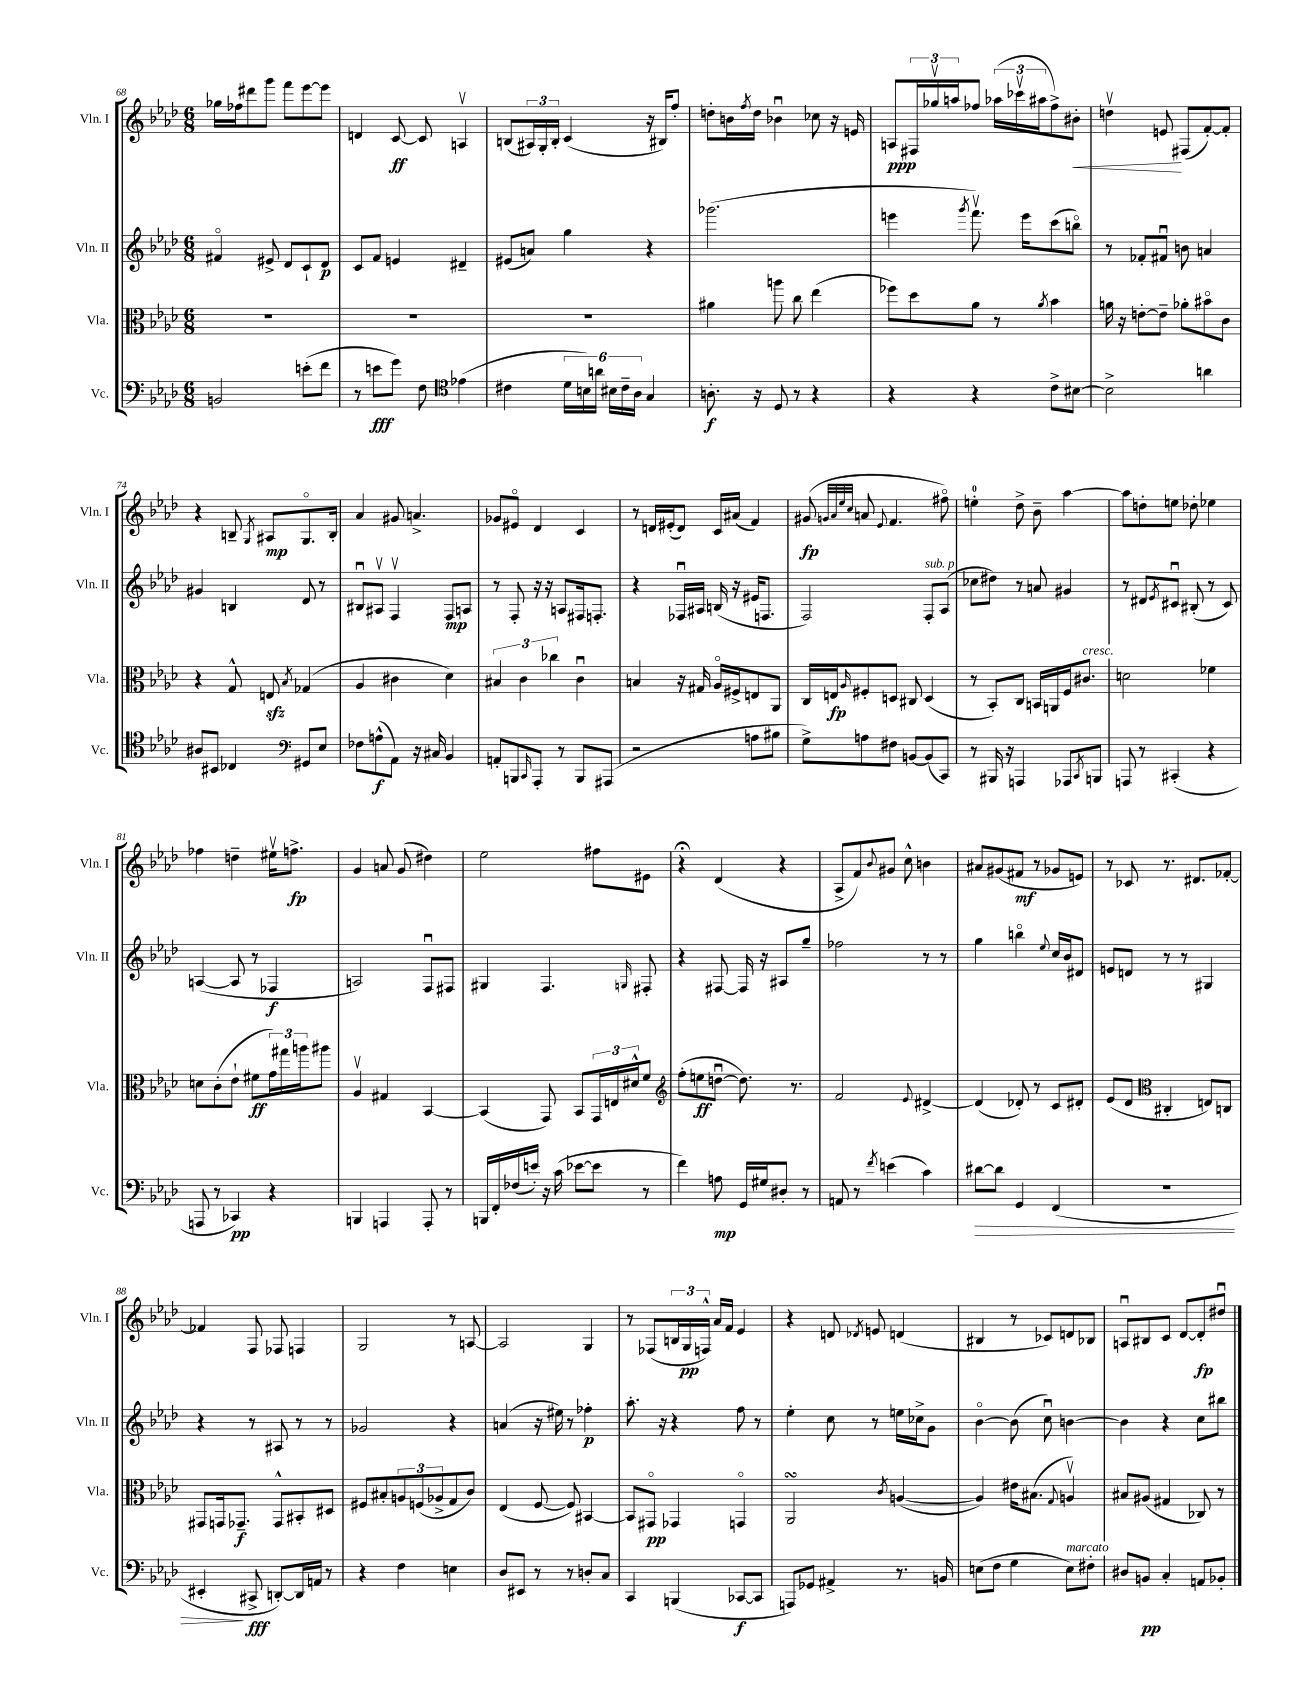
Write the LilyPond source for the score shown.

<<
\new StaffGroup <<
\new Staff = "s0" \with { instrumentName = "Vln. I" shortInstrumentName = "Vln. I" } {
    \clef treble \key aes \major \numericTimeSignature \time 6/8
    ges''16 fes''16 dis'''8 g'''8 f'''8 ees'''8~ ees'''8 |
    d'4 c'8~\ff c'8 a4\upbow |
    b8( \tuplet 3/2 { ais16) g16-. b16-. } c'4( r16 bis16) f''8-. |
    d''8-. b'16 \acciaccatura { f''8 } d''16 bes'4\downbow ces''8 r16 e'16 |
    a8\ppp \tuplet 3/2 { fis16 ges''16\upbow a''16 } fes''8 \tuplet 3/2 { aes''16( ces'''16\upbow ais''16 } fes''8->) bis'8-.\< |
    d''4\upbow e'8\! fis8( f'8~-.) f'8-. |
    r4 b8-- \acciaccatura { g8 } ais8\mp g8.\flageolet b16-. |
    aes'4 gis'8 a'4.-> |
    ges'8 eis'8\flageolet des'4 c'4 |
    r8 d'16 eis'16-.( d'8) c'16 ais'16( f'4) |
    gis'8\fp( \grace { g'32 aes'32 ees''32 c''32 } a'8 \appoggiatura { ees'8 } f'4. fis''8\flageolet) |
    e''4-0-. des''8-> bes'8-- aes''4~ |
    aes''8 d''8-. e''8 des''8-. ees''4 |
    fes''4 d''4-- eis''16\upbow f''8.->\fp |
    g'4 a'8 g'8( dis''4) |
    ees''2 fis''8 eis'8 |
    r4\fermata des'4( r4 |
    aes8-> f'8) \appoggiatura { bes'8 } gis'8 c''8-^ b'4 |
    ais'8 gis'8( fis'8\mf r8 ges'8 e'8) |
    r8 ces'8 r8. dis'8. fes'8~-. |
    fes'4 f8 fes8 f4 |
    g2 r8 a8~ |
    a2 g4 |
    r8 fes8( \tuplet 3/2 { b16 g16\pp f16-^) } aes'16 f'16 ees'4 |
    r4 d'8 \acciaccatura { des'8 } e'8 d'4( |
    bis4 r8 ces'8) d'8 bes8 |
    a8\downbow bis8 c'8 des'8~ des'8-.\fp dis''8\downbow \bar "|." |
}
\new Staff = "s1" \with { instrumentName = "Vln. II" shortInstrumentName = "Vln. II" } {
    \clef treble \key aes \major \numericTimeSignature \time 6/8
    fis'4\flageolet eis'8-> des'8 c'8-! des'8\p |
    c'8 f'8 e'4 dis'4-- |
    eis'8( a'8) g''4 r4 |
    ges'''2.( |
    e'''4 \acciaccatura { g'''8 } f'''8.\upbow) e'''16 c'''8( b''8\flageolet) |
    r8 fes'8-. fis'8\downbow b'8 a'4 |
    gis'4 b4 des'8 r8 |
    bis8\downbow ais8\upbow f4\upbow f8\mp a8 |
    r8 f8-. r16 r16 a8 fis16 f8.-. |
    r4 fes16\downbow ais16 b16( r16 eis'16 f8. |
    f2) f8-.^\markup { \italic "sub. p" } aes8( |
    ces''8 dis''8) r8 a'8 gis'4 |
    r8 dis'8 \acciaccatura { ees'8 } cis'8\downbow bis8-.( r8 cis'8) |
    a4~( a8 r8 fes4\f |
    a2) f8\downbow fis8 |
    gis4 f4. \grace { g16 } fis8-. |
    r4 fis8~ fis16 r16 ais8 g''8-- |
    fes''2 r8 r8 |
    g''4 b''4\flageolet \appoggiatura { ees''8 } c''16 bes'16 dis'8 |
    e'8 d'8 r8 r8 gis4 |
    r4 r8 ais8 r8 r8 |
    ges'2 r4 |
    a'4( r16 eis''16) r8 fes''4-.\p |
    aes''8.-. r16 r4 f''8 r8 |
    ees''4-. c''8 r8 e''16 ces''16-> g'8 |
    bes'4~\flageolet bes'8( c''8\downbow) b'4~ |
    b'4 r4 c''8 bis''8 \bar "|." |
}
\new Staff = "s2" \with { instrumentName = "Vla." shortInstrumentName = "Vla." } {
    \clef alto \key aes \major \numericTimeSignature \time 6/8
    R2. |
    R2. |
    R2. |
    ais'4 a''8 c''8 ees''4( |
    fes''8) des''8 aes'8 r8 \acciaccatura { aes'8 } bes'4 |
    a'16 r16 e'8~-. e'8-- aes'8-. bis'8\flageolet c'8 |
    r4 g8-^ e8\sfz \acciaccatura { bes8 } ges4( |
    aes4 cis'4 des'4) |
    \tuplet 3/2 { bis4 c'4 ces''4 } c'4\downbow |
    b4 r16 gis16 aes16\flageolet fis16-> e8 aes,8 |
    c16 e16\fp \grace { aes16 } fis8-. d8 cis8 d4( |
    r8 bes,8-.) c8 b,16 a,16 f16 cis'8.^\markup { \italic "cresc." } |
    d'2 fes'4 |
    d'8 c'8-.( ees'8-! fis'8\ff \tuplet 3/2 { g'16) gis''16 a''16 } ais''8 |
    aes4\upbow gis4 bes,4~ |
    bes,4( g,8) bes,8 \tuplet 3/2 { g,16 e16 dis'16-^ } f'8 |
    \clef treble f''8-.( e''8\ff d''8~\downbow d''8.) r8. |
    f'2 \appoggiatura { ees'8 } dis'4~-> |
    dis'4( des'8-.) r8 c'8 dis'8-. |
    ees'8( des'8 \clef alto cis4-. e8) c8 |
    gis,8 g,16 ges,8.--\f ges,8-^ bis,8-. dis8 |
    fis8 bis8-. \tuplet 3/2 { a8 f8( aes8-> } g8 c'8) |
    ees4( f8~ f8) bis,4~ |
    bis,8 gis,8\flageolet\pp ges,4 g,4\flageolet |
    aes,2\turn \acciaccatura { c'8 } a4~( |
    a4) eis'16 bis8.( \appoggiatura { g8 } a4\upbow) |
    bis8 ais8( gis4 ces8) r8 \bar "|." |
}
\new Staff = "s3" \with { instrumentName = "Vc." shortInstrumentName = "Vc." } {
    \clef bass \key aes \major \numericTimeSignature \time 6/8
    b,2 e'8-.( f'8 |
    r8 e'8\fff g'8) f8 \clef tenor ees'4( |
    cis'4 \tuplet 6/4 { des'16 b16) a'16 bis16 cis'16-- aes16 } g4 |
    a8.-.\f r16 des8 r8 r4 |
    r4 r4 c'8-> bis8~ |
    bis2-> a'4 |
    ais8 bis,8 ces4 \clef bass gis,8 ees8 |
    fes8 a8-^\f( aes,8) r16 cis16 bes,4 |
    a,8-. b,,8 \grace { c,16 } aes,,8-. r8 b,,8 ais,,8( |
    r2 a8 bis8 |
    g8->) a8 fis8 b,8~ b,8( c,8) |
    r8 bis,,16 r16 a,,4 aes,,8 \acciaccatura { c,8 } b,,8 |
    a,,8 r8 cis,4-.( r4 |
    a,,8 r8 ces,4\pp) r4 |
    b,,4 a,,4 a,,8-. r8 |
    b,,16 f,16-. fes16( e'16-.) r16 c'16( ees'8~ ees'8 r8 |
    f'4) a8\mp g,16 gis16 dis8-. r8 |
    a,8 r8 \acciaccatura { f'8 } e'4( c'4) |
    dis'8~\> dis'8 g,4 f,4( |
    R2. |
    eis,4-.\! cis,8->\fff d,8~-.) d,16 a,16 r8 |
    r4 f4 e4 |
    des8 eis,8 r8 r8 d8-. c8 |
    c,4 b,,4( ces,8~\f ces,8 |
    a,,8) ges,8 ais,4-> r8. b,16 |
    e8( f8 g4 e8^\markup { \italic "marcato" }) fis8-. |
    dis8 b,8\pp c4-. a,8 bes,8-. \bar "|." |
}
>>
>>
\layout { \context { \Score currentBarNumber = #68 } }
